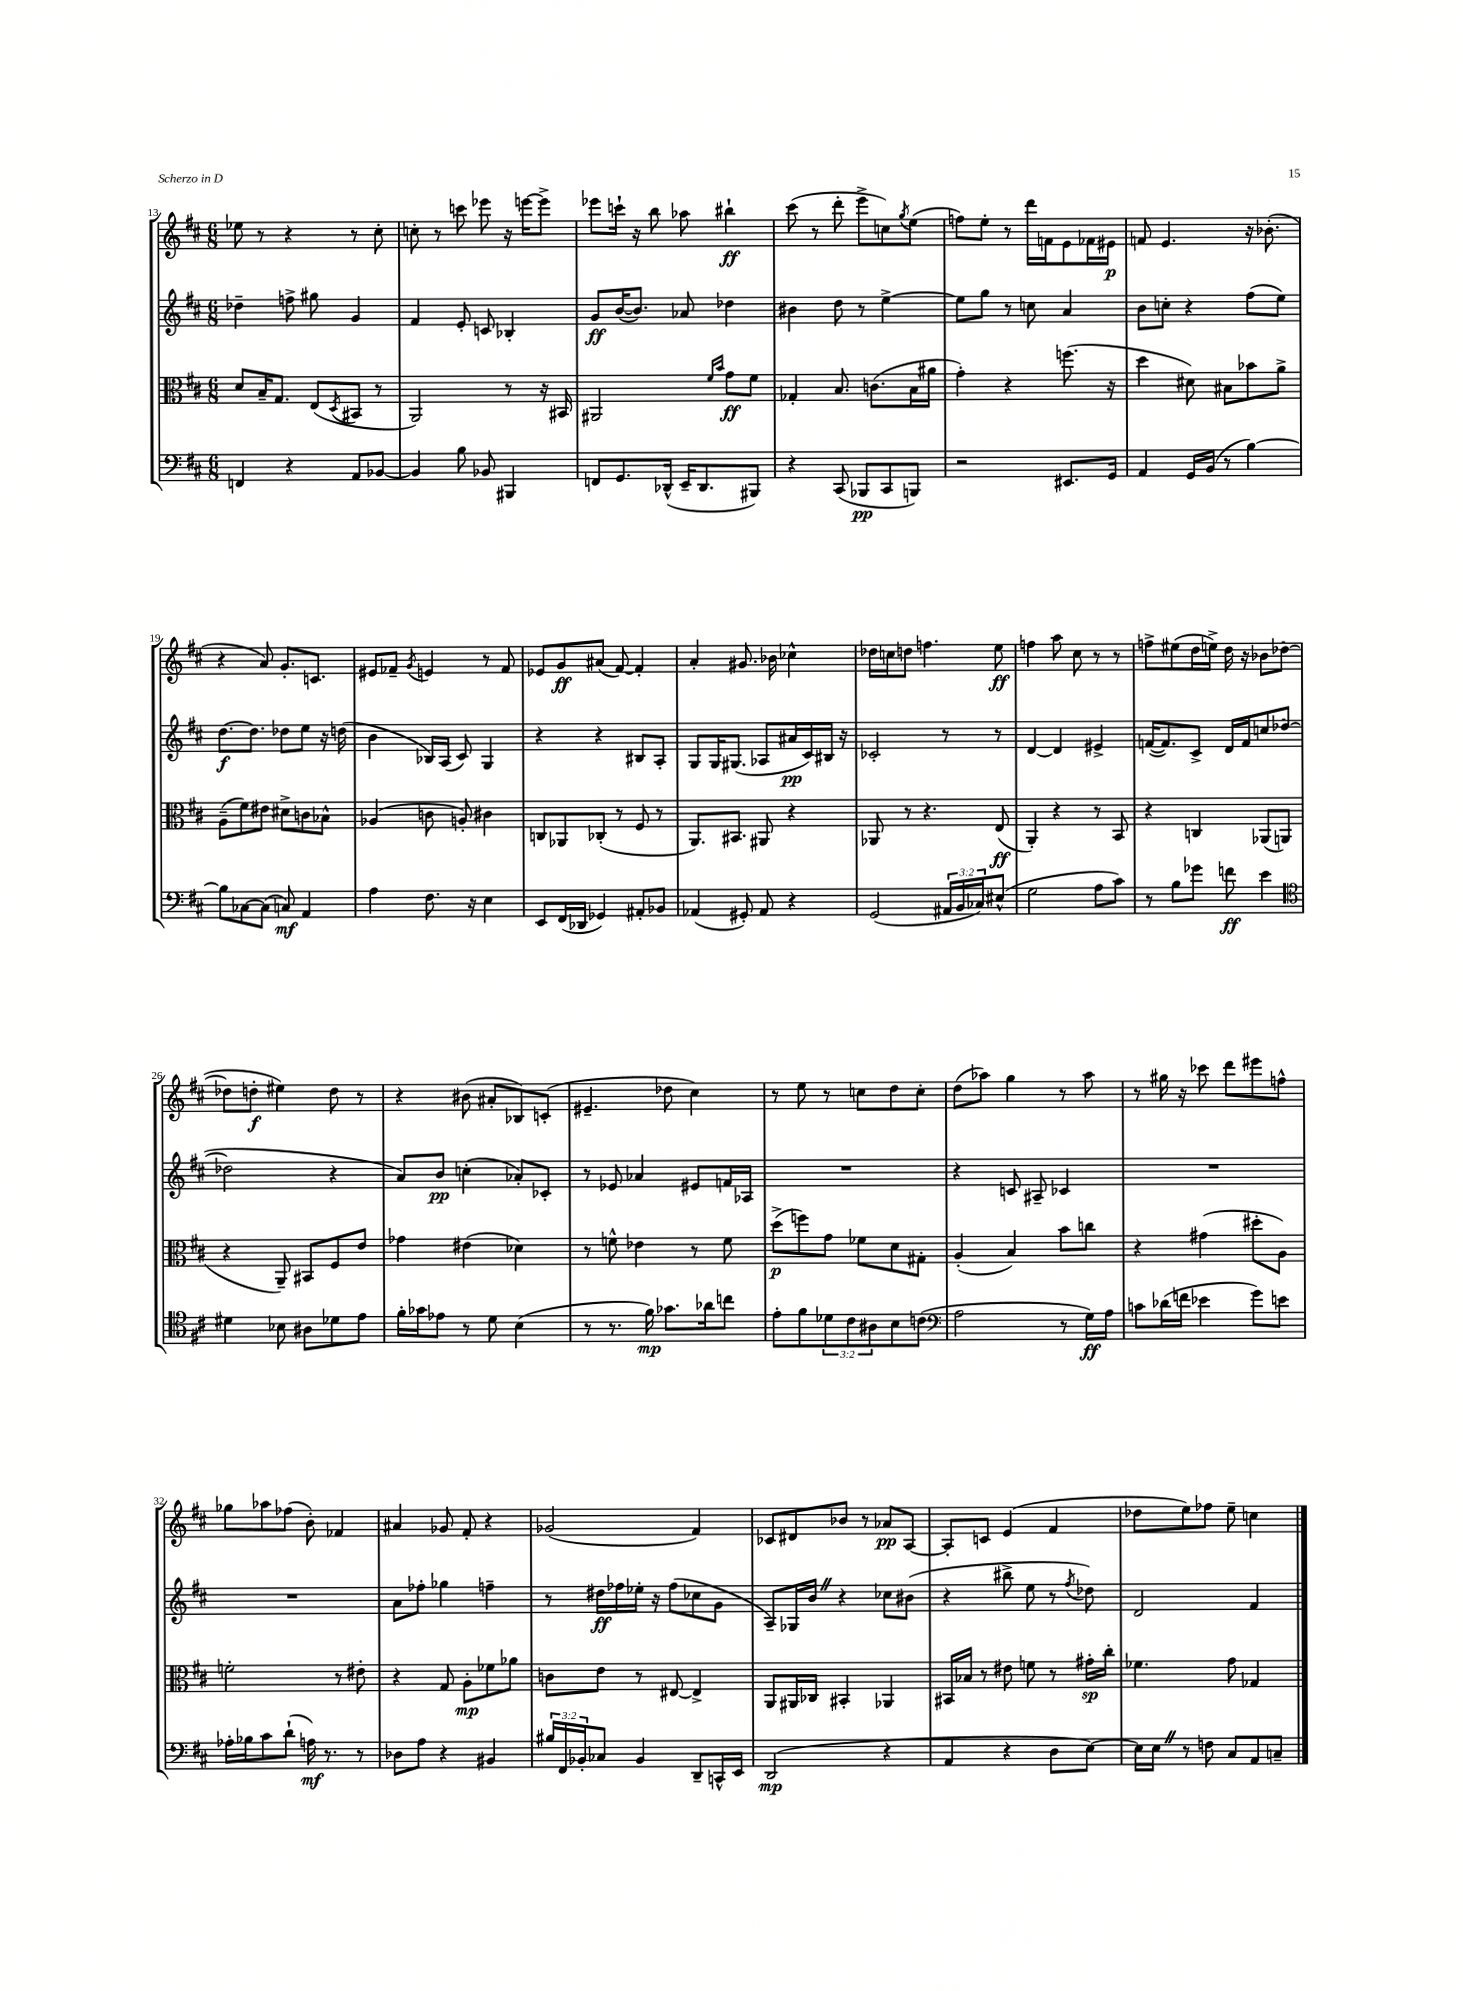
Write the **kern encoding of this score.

**kern	**kern	**kern	**kern
*staff4	*staff3	*staff2	*staff1
*clefF4	*clefC3	*clefG2	*clefG2
*k[f#c#]	*k[f#c#]	*k[f#c#]	*k[f#c#]
*M6/8	*M6/8	*M6/8	*M6/8
4FF	8d	4dd-~	8ee-
.	16B~	.	8r
.	8.G	.	.
4r	.	8ff^	4r
.	(8E	8gg#	.
.	8qD	.	.
8AA	8BB#	4g	8r
[8BB-	8r	.	8cc#'
=	=	=	=
4BB-]	2AA)	4f#	8cc'
.	.	.	8r
8B	.	8e'	8ccc
8BB-	.	8c	8eee-
4BBB#	8r	4B-'	16r
.	.	.	[16eee
.	16r	.	8eee^]
.	16BB#	.	.
=	=	=	=
8FF	2AA#	8g	8eee-
8.GG	.	([16b	16ccc`
.	.	8.b])	16r
.	.	.	8bb
(16DD-^^	.	.	.
16EE~	.	8a-	8aa-
8.DD-	.	.	.
.	16qqf#	.	.
.	16qqb	.	.
.	8g	4dd-	4bb#`
8BBB#)	8f#	.	.
=	=	=	=
4r	4G-'	4b#	(8ccc#
.	.	.	8r
(8CC#	8.B	8dd	8ddd'
8BBB-	.	8r	8eee^
.	(8.c	.	.
8CC#	.	[4ee^	8cc)
.	.	.	8qgg
8BBB)	16B	.	(8ee
.	16a#	.	.
=	=	=	=
2r	4g')	8ee]	8ff)
.	.	8gg	8ee'
.	4r	8r	8r
.	.	8cc	16ddd
.	.	.	16f
8.EE#	(8.ff	4a	8e
.	.	.	16f-
16GG	16r	.	16e#
=	=	=	=
4AA	4dd	8b	8f
.	.	8cc'	4.e
16GG	8d#)	4r	.
(16BB	.	.	.
8r	8B#	.	.
[4B)	8b-	(8ff#	16r
.	.	.	(8.b-'
.	8a^	8ee)	.
=	=	=	=
8B]	(8A~	[8.dd	4r
[8C-	8f#)	.	.
.	.	8.dd]	.
(8C-]	8e#	.	8a)
8C)	8d#^	8dd-	8.g'
4AA	8c	8ee	.
.	.	.	8.c
.	8B-^^	16r	.
.	.	(16dd	.
=	=	=	=
4A	(4A-	4b	8e#
.	.	.	8f-~
.	.	.	8qg
8.F#	8c	16B-)	4e
.	.	(16A	.
.	8A')	8c#)	.
16r	.	.	.
4E	4c#	4G	8r
.	.	.	8f-
=	=	=	=
8EE	8C	4r	8e-
(16FF#	8AA-	.	8g
16DD-	.	.	.
4GG-)	(8C-'	4r	(8a#
.	8r	.	[8f#)
8AA#'	8F#	8B#	4f#']
8BB-	8r	8A'	.
=	=	=	=
(4AA-	8.AA)	8G	4a'
.	.	16G	.
.	8.BB#	(8.G#	.
8GG#')	.	.	8.g#
8AA-	8AA#	8A-	.
.	.	.	16b-
4r	4r	16a#	4cc-^^
.	.	16c#)	.
.	.	16B#	.
.	.	16r	.
=	=	=	=
(2GG	8AA-	2c-'	16dd-
.	.	.	16cc
.	8r	.	8dd
.	4.r	.	4.ff
24AA#	.	8r	.
24BB	.	.	.
24C-)	.	.	.
(8E#^^	(8E	8r	8ee
=	=	=	=
2G	4AA')	[4d	4ff
.	4r	4d]	8aa
.	.	.	8cc#
8A	8r	4e#^	8r
8c#)	8BB	.	8r
=	=	=	=
8r	4r	([16f	8ff^
.	.	8.f])	.
8B	.	.	(8ee#
8g-	4C	8c#^	16dd
.	.	.	16ee^)
8f	.	16d	16dd
.	.	16f	16r
4e	(8AA-	8cc	8b-
.	8AA	([8dd-	([8dd-
=	=	=	=
*clefC4	*	*	*
4d#	4r	2dd-]	8dd-]
.	.	.	8dd'
8B-	8AA~)	.	4ee#)
8A#	8BB#	.	.
8d-	8F#	4r	8dd
8e	8e	.	8r
=	=	=	=
16f#'	4g-	8a)	4r
16g-	.	.	.
8e-	.	8b	.
8r	(4e#	(4cc'	(8b#
8d	.	.	8a#'
(4B	4d-)	8a-')	8B-)
.	.	8c-'	(8c'
=	=	=	=
8r	8r	8r	4.e#~
8.r	8f^^	8e-	.
.	4e-	4a-	.
16f#)	.	.	.
8.g-	.	.	8dd-
.	8r	8e#	4cc#)
16a-	.	.	.
8cc	8f	16f	.
.	.	16A-	.
=	=	=	=
8e'	(8dd^	2.r	8r
8f#	8ff)	.	8ee
12d-	8g	.	8r
12c#	.	.	.
.	8f-	.	8cc
12A#	.	.	.
8B	8d	.	8dd
(8c	8G#'	.	8cc'
=	=	=	=
*clefF4	*	*	*
2A	(4A'	4r	(8dd
.	.	.	8aa-)
.	4B)	8c	4gg
.	.	8A#~	.
8r	8b	4c-	8r
16G)	8cc	.	8aa-
16A	.	.	.
=	=	=	=
8c	4r	2.r	8r
(16d-	.	.	16gg#
16f	.	.	16r
4e-	(4g#	.	8ccc-
.	.	.	8ddd
8g)	8dd#'	.	8eee#
8e	8A)	.	8ff^^
=	=	=	=
16A-'	2f'	2.r	8gg-
16B-	.	.	.
8c#	.	.	8aa-
(8d`	.	.	(8ff-
16A)	.	.	8b')
8.r	.	.	.
.	8r	.	4f-
8r	8e#'	.	.
=	=	=	=
8D-	4r	8a	4a#
8A	.	8ff-'	.
4r	8G	4gg-	8g-
.	8A'	.	8f#'
4BB#	8f-	4ff~	4r
.	8a-	.	.
=	=	=	=
24B#	8c	8r	(2g-
24FF#	.	.	.
24BB-'	.	.	.
8C-	8e	16dd#	.
.	.	16ff-	.
4BB-	8r	16ee-'	.
.	.	16r	.
.	[8E#	(8ff-	.
8DD~	4E#^]	8cc-	4f#)
16CC^^	.	8g	.
16EE	.	.	.
=	=	=	=
(2DD	8AA	8A~)	8c-
.	16AA#	16G-	8d#
.	16C-	16b	.
.	4BB#'	4r	8b-
.	.	.	8r
4r	4AA-	8cc-	8a-
.	.	(8b#	[8A
=	=	=	=
4AA	16BB#	4r	8A']
.	16B-	.	.
.	8r	.	8c
4r	8e#	8bb#^	(4e
.	8f	8ee	.
8D	8r	8r	4f#
.	.	8qff#	.
[8E)	16g#'	8dd-)	.
.	16cc#'	.	.
=	=	=	=
16E]	4.f-	2d	8dd-
16E	.	.	.
8r	.	.	8ee)
8F	.	.	8ff-
8C#	8g	.	8ee~
8AA	4G-	4f#	4cc
8C~	.	.	.
==	==	==	==
*-	*-	*-	*-
